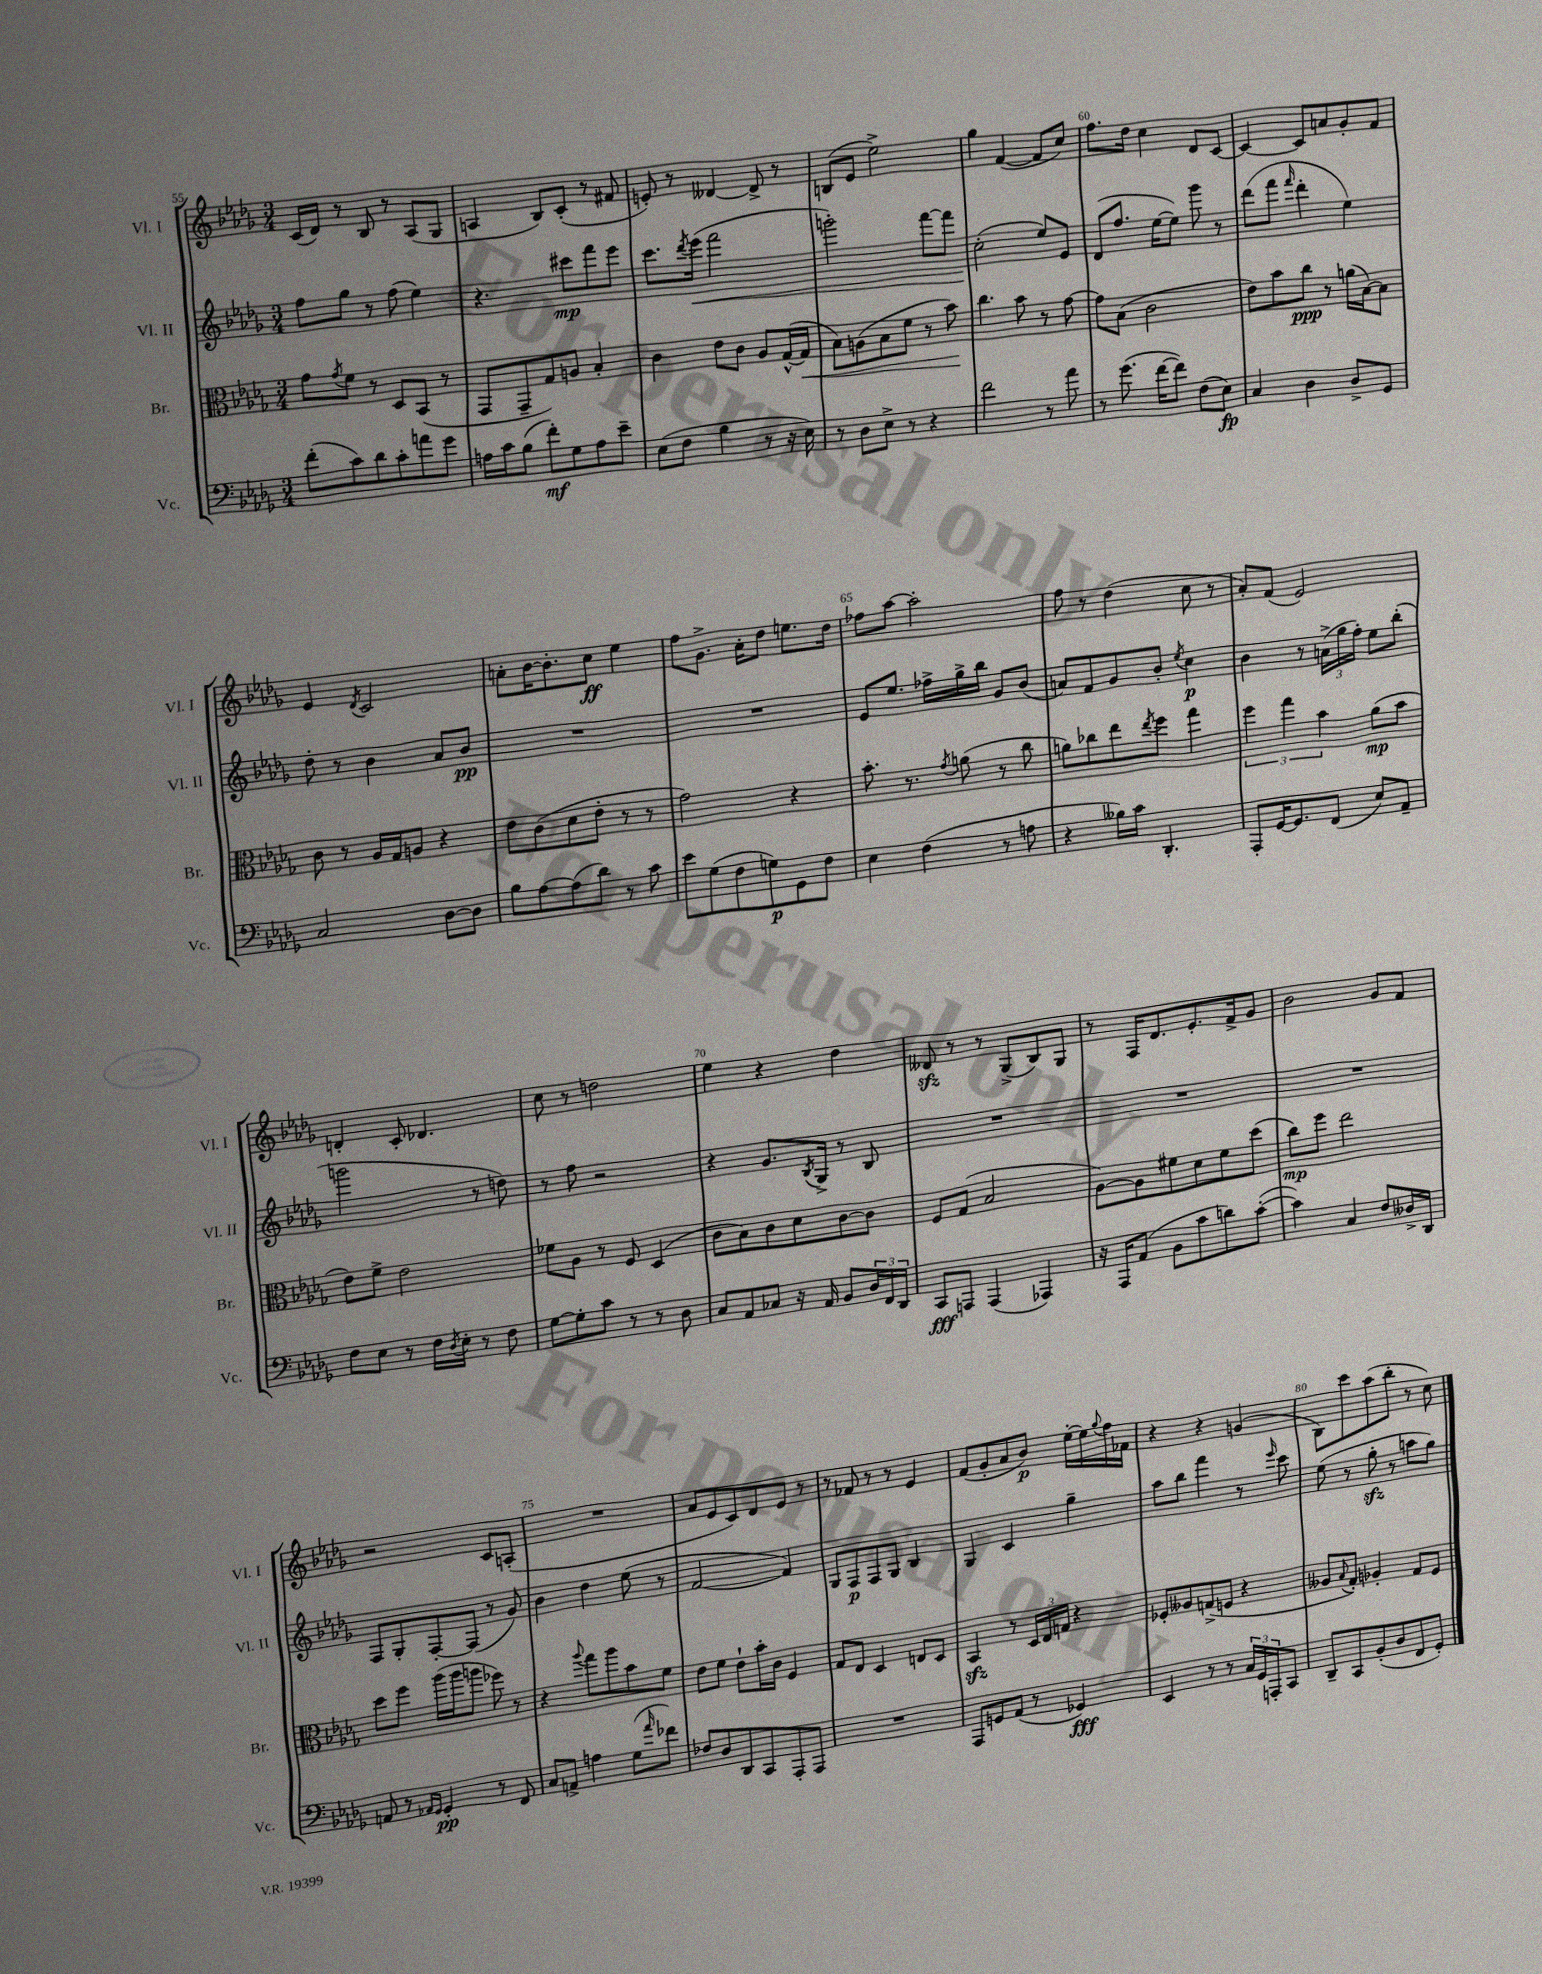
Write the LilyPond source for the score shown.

<<
\new StaffGroup <<
\new Staff = "s0" \with { instrumentName = "Vl. I" shortInstrumentName = "Vl. I" } {
    \clef treble \key des \major \numericTimeSignature \time 3/4
    c'16( des'16) r8 bes8 r8 aes8( ges8 |
    a4 bes8) c'8-.( r8 fis'8 |
    e'8-.) r8 deses'4~ deses'8-> r8 |
    b8( ees'8 ees''2->) |
    ges''4 f'4~( f'8 c''8) |
    f''8. des''16 c''4 des'8 c'8~ |
    c'4~ c'8 a'8 ges'8-. f'8 |
    ees'4 \acciaccatura { des'8 } c'2 |
    a'8-. bes'16~ bes'8.-. c''8\ff ees''4 |
    f''8 ges'8.-> aes'16-. des''8 e''8. des''16 |
    fes''8 aes''8~ aes''2-. |
    f''8 r8 des''4( c''8 r8 |
    aes'8-.) f'8( ees'2) |
    d'4-. c'8-. des'4. |
    c''8 r8 d''2 |
    ees''4 r4 des''4 |
    deses'8\sfz r8 r8 ges8->( bes8) ges8 |
    r8 f16 des'8. ees'8.-. f'16-> ges'8 |
    bes'2 ges'8 f'8 |
    r2 c'8 a8-.( |
    R2. |
    aes'8 ees'8 c'8) des'8 ees'8 r8 |
    r8 fes'8 r8 r8 ees'4 |
    f'8( ges'8-. aes'8 bes'8\p) ees''16~-. ees''16 \appoggiatura { ges''8 } f''16 fes'16 |
    r4 r4 g'4( |
    bes8) c'''8 aes''8( bes''8-. r8 c''8) \bar "|." |
}
\new Staff = "s1" \with { instrumentName = "Vl. II" shortInstrumentName = "Vl. II" } {
    \clef treble \key des \major \numericTimeSignature \time 3/4
    f''8 ges''8 r8 f''8( ees''4) |
    r4. cis'''8\mp f'''8 ees'''8 |
    c'''8. \acciaccatura { des'''8 } ees'''16\<( f'''2 |
    g'''2-.) f'''8~ f'''8 |
    c''2-.\!( ees''8) ees'8 |
    des'8( f''8. ees''16~ ees''8) ges'''8 r8 |
    des'''8( f'''8 \grace { f'''16 } des'''4-. ees''4) |
    des''8-. r8 bes'4 aes'8 bes'8\pp |
    R2. |
    R2. |
    ees'8 ees''8. fes''16-> ges''16-> bes''16 ges'8 bes'8( |
    a'8) f'8 ges'8 bes'8-. \acciaccatura { ees''8 } c''4\p |
    bes'4 r8 \tuplet 3/2 { a'16->( ges''16 f''16-.) } ees''8 bes''8-.( |
    g'''2 r8 d''8) |
    r8 f''8 r2 |
    r4 ges'8. \acciaccatura { bes8 } ges16-> r8 bes8 |
    R2. |
    R2. |
    R2. |
    f8 ges8-. f8~-. f8( r8 ges'8) |
    bes'4 des''4 ees''8( r8 |
    f'2~ f'4) |
    ges8 f8\p f8 ges8 bes4 |
    ges4 c'4 ges''4-- |
    aes''8 bes''8 f'''4 r8 \grace { ees'''16 } c'''8 |
    ees''8( r8 ges''8-.\sfz r8 a''8 ges''8) \bar "|." |
}
\new Staff = "s2" \with { instrumentName = "Br." shortInstrumentName = "Br." } {
    \clef alto \key des \major \numericTimeSignature \time 3/4
    ges'8 \acciaccatura { ges'8 } f'8 r8 des8 bes,8( r8 |
    ges,8 ges,8-- ges8) a8 bes4-. |
    c'4 ees'8 c'8 aes8 ges16~-^( ges16\< |
    bes8) a8( bes8 f'8 r8 bes'8\!) |
    c''4. bes'8 r8 ges'8~ |
    ges'8 bes8( c'2 |
    ees'8) bes'8 c''8\ppp r8 a'16( bes16~) bes8 |
    c'8 r8 aes16 ges16 a8 r4 |
    ees'8 c'8( des'8 ees'8-. r8 r8 |
    ges'2) r4 |
    bes'8.-. r8. \acciaccatura { ges'8 } a'8( r8 c''8 |
    a'8) ces''8 ees''8 \acciaccatura { ees''8 } f''8 ges''4 |
    \tuplet 3/2 { f''4 ges''4 bes'4 } aes'8\mp( bes'8 |
    ees'8) f'8-> ees'2 |
    fes'8 aes8 r8 f8 des4( |
    c'8 bes8) c'8 des'8 c'8~ c'8 |
    f8 ges8( bes2 |
    aes8~) aes8 fis'8 des'8 fis'8 des''8( |
    c''8\mp) f''8 ees''2 |
    des''8 f''8 aes''16( aes''16 a''8 fes''8) r8 |
    r4 \appoggiatura { aes''8 } ges''8 aes''8 bes'8 f'8 |
    ees'8 f'8 ees'8-! bes'16-. c'16 f4 |
    ges8 ees8 des4 e8 des8 |
    bes,4\sfz r8 \tuplet 3/2 { des16 ees16 g16 } r4 |
    fes8-. aeses8 g8->( f8 r4 |
    aeses8 \appoggiatura { bes8 } ges8-.) aes4-. ges8 f8 \bar "|." |
}
\new Staff = "s3" \with { instrumentName = "Vc." shortInstrumentName = "Vc." } {
    \clef bass \key des \major \numericTimeSignature \time 3/4
    f'8-.( c'8) des'8 c'8-. a'8 ges'8 |
    a16 c'16 bes8( f'8-.\mf) ges8 a8 ees'8-- |
    ees8( f8 bes4 r8 r16 ees16) |
    r8 des8 ees8-> r8 r4 |
    f'2 r8 aes'8 |
    r8 ges'8.( f'16~ f'8) f8( ees8\fp) |
    c4 des4 des8-> ges,8 |
    c2 des8~ des8 |
    bes8 aes8~ aes8( des'8) r8 c'8 |
    ees'8 ges8( f8 g8\p) ges,8 f8 |
    ees4 f4( r8 a8 |
    r4 beses16) c'16 des,4.-. |
    aes,,8-. ges,16~ ges,8. f,8( ees8) aes,8-- |
    f8 ees8 r8 f16 \acciaccatura { des8 } ees16-. r8 f8 |
    ges8~ ges8-. c'8 r8 r8 des8 |
    c8 aes,8 ces8 r16 aes,16 bes,8 \tuplet 3/2 { des16 f,16 des,16 } |
    c,8\fff a,,8 a,,4( aes,,4) |
    r16 aes,,16 aes,8( bes,8 c'8 d'8) c'8~-.( |
    c'4) c4 f8 deses16-> des,16 |
    a,8 r8 \grace { aes,16 ges,16 } ges,4-.\pp r8 f,8 |
    c8 a,8-> a4 ges8( \grace { aes'16 } fes'8) |
    fes8 des8 des,8 c,8 aes,,8-. aes,,8 |
    R2. |
    aes,,8 g,8 aes,8( r8 ges,4\fff) |
    ees,4 r8 r8 \tuplet 3/2 { c16 ges,16 a,,16-. } c,8 |
    des,8-- c,8 bes,8-.( des8 f,8 ges,8-.) \bar "|." |
}
>>
>>
\layout { \context { \Score currentBarNumber = #55 \override BarNumber.break-visibility = ##(#f #t #t) barNumberVisibility = #(every-nth-bar-number-visible 5) } }
